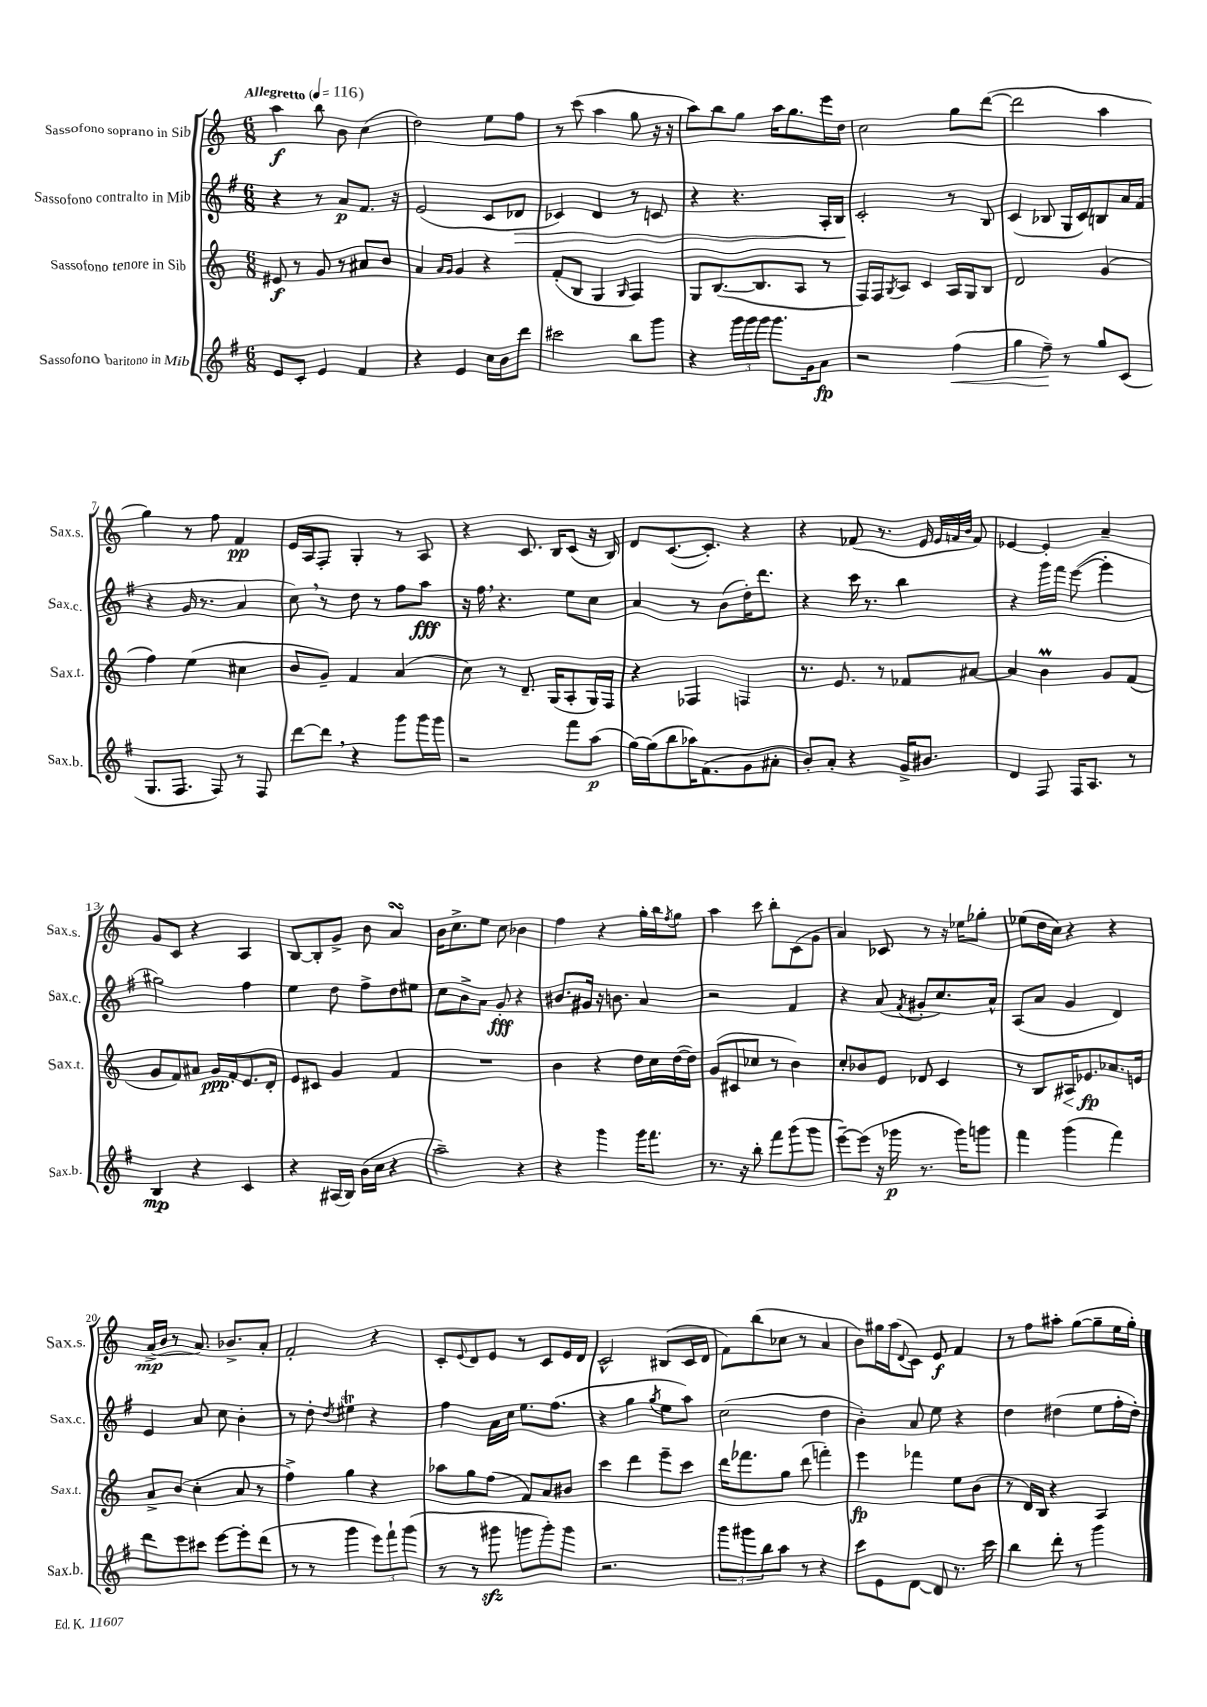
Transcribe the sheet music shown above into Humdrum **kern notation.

**kern	**dynam	**kern	**dynam	**kern	**dynam	**kern	**dynam
*part4	*part4	*part3	*part3	*part2	*part2	*part1	*part1
*staff4	*staff4	*staff3	*staff3	*staff2	*staff2	*staff1	*staff1
*I"Sassofono baritono in Mib	*	*I"Sassofono tenore in Sib	*	*I"Sassofono contralto in Mib	*	*I"Sassofono soprano in Sib	*
*I'Sax.b.	*	*I'Sax.t.	*	*I'Sax.c.	*	*I'Sax.s.	*
*clefG2	*	*clefG2	*	*clefG2	*	*clefG2	*
*k[f#]	*	*k[]	*	*k[f#]	*	*k[]	*
*M6/8	*	*M6/8	*	*M6/8	*	*M6/8	*
*MM116	*	*MM116	*	*MM116	*	*MM116	*
=1	=1	=1	=1	=1	=1	=1	=1
!	!	!	!	!	!	!LO:TX:a:B:t=Allegretto	!
8e/L	.	8e#X/	f	4r	.	4aa\	f
8c'/J	.	8r	.	.	.	.	.
4e/	.	8g/	.	8r	.	8bb\	.
.	.	8r	.	8a/L	p	8b\	.
4f#/	.	8a#X/L	.	8.f#/J	.	(4cc\	.
.	.	8b/J	.	.	.	.	.
.	.	.	.	16r	.	.	.
=2	=2	=2	=2	=2	=2	=2	=2
4r	.	4a/	.	(2e/	.	2dd\)	.
.	.	16qqa/LL	.	.	.	.	.
.	.	16qqg/JJ	.	.	.	.	.
4e/	.	4g/	.	.	.	.	.
16cc\LL	.	4r	.	8c/L	.	8ee\L	.
16b\J	.	.	.	.	.	.	.
!	!	!	!	!	!LO:HP:b	!	!
8ddd\J	.	.	.	8d-X/J	>	8ff\J	.
=3	=3	=3	=3	=3	=3	=3	=3
2ccc#X\	.	(8f'/L	.	4c-X/)	.	8r	.
.	.	8B/J	.	.	.	(8ccc\	.
.	.	4G/	.	4d/	.	4aa\	.
.	.	16qqG/	.	.	.	.	.
8bb\L	.	4F/)	.	8r	.	8gg\	.
8ggg\J	.	.	.	8cn/	.	16r	.
.	.	.	.	.	.	16r	.
=4	=4	=4	=4	=4	=4	=4	=4
4r	.	8G/L	.	4r	.	8aa\L)	.
.	.	([8.B/	.	.	.	8bb\	.
24ggg\LL	.	.	.	4.r	.	8gg\J	.
24ggg\	.	.	.	.	.	.	.
.	.	8.B/]	.	.	.	.	.
24ggg\JJ	.	.	.	.	.	.	.
8.ggg\L	.	.	.	.	.	16aa\KL	.
.	.	.	.	.	.	8.gg\	.
.	.	8A/J	.	.	.	.	.
16g\k	.	.	.	.	.	.	.
8a\J	fp	8r	.	16A'/LL	.	16eee\L	.
.	.	.	.	16B/JJ	.	16dd\JJ	.
.	.	.	.	.	]	.	.
=5	=5	=5	=5	=5	=5	=5	=5
2r	.	16F/LL)	.	2c'/	.	2cc\	.
.	.	16F/J	.	.	.	.	.
.	.	8qG/	.	.	.	.	.
.	.	8A/J	.	.	.	.	.
.	.	4c/	.	.	.	.	.
!	!LO:HP:b	!	!	!	!	!	!
(4ff#\	<	16A/LL	.	8r	.	8gg\L	.
.	.	16G/J	.	.	.	.	.
.	.	8B/J	.	8B/	.	([8ddd\J	.
=6	=6	=6	=6	=6	=6	=6	=6
4gg\	.	2d/	.	(4c/	.	2ddd\]	.
8ff#~\)	.	.	.	8B-X/	.	.	.
8r	[	.	.	16G/LL	.	.	.
.	.	.	.	16c/J)	.	.	.
8gg/L	.	(4g/	.	8Bn/	.	4aa\	.
(8c/J	.	.	.	16a/L	.	.	.
.	.	.	.	(16f#/JJ	.	.	.
!!LO:LB:g=z
=7	=7	=7	=7	=7	=7	=7	=7
8.G/L	.	4ff\)	.	4r	.	4gg\)	.
8.F#/J	.	.	.	.	.	.	.
.	.	(4ee\	.	16g/	.	8r	.
.	.	.	.	8.r	.	.	.
8F#/)	.	.	.	.	.	8ff\	.
8r	.	4cc#X\	.	4a/	.	4f/	pp
8F#/	.	.	.	.	.	.	.
=8	=8	=8	=8	=8	=8	=8	=8
[8ddd\L	.	8b/L	.	8cc,\)	.	16e/LL	.
.	.	.	.	.	.	16A/J	.
8ddd,\J]	.	8g~/J)	.	8r	.	8F'/J	.
4r	.	4f/	.	8dd\	.	4G'/	.
.	.	.	.	8r	.	.	.
8ggg\L	.	(4a/	.	8ff#\L	.	8r	.
16ggg\L	.	.	.	8aa\J	fff	8A/	.
16ggg\JJ	.	.	.	.	.	.	.
=9	=9	=9	=9	=9	=9	=9	=9
2r	.	8cc\)	.	16r	.	4r	.
.	.	.	.	16ff#,\	.	.	.
.	.	8r	.	4.r	.	.	.
.	.	8.d~/	.	.	.	8.c/	.
.	.	(16G/KL	.	.	.	16B/KL	.
8fff#\L	.	8A'/	.	8ee\L	.	(8c/J	.
(8aa\J	p	16G/L)	.	8cc\J	.	16r	.
.	.	16F/JJ	.	.	.	16B/)	.
=10	=10	=10	=10	=10	=10	=10	=10
[16gg\LL)	.	4r	.	4a/	.	8d/L	.
(16gg\J]	.	.	.	.	.	.	.
8bb\	.	.	.	.	.	([8.c/	.
16aa-X\K)	.	4F-X/	.	8r	.	.	.
(8.f#\	.	.	.	.	.	8.c'/J])	.
.	.	.	.	(8b\L	.	.	.
8g\	.	4Fn/	.	16dd'\K)	.	4r	.
.	.	.	.	8.ddd\J	.	.	.
8a#X'\J	.	.	.	.	.	.	.
=11	=11	=11	=11	=11	=11	=11	=11
8b'/L)	.	8.r	.	4r	.	4r	.
8a'/J	.	.	.	.	.	.	.
.	.	8.e/	.	.	.	.	.
4r	.	.	.	16ccc\	.	(8f-X/	.
.	.	.	.	8.r	.	.	.
.	.	8r	.	.	.	8.r	.
16g^/KL	.	8f-X/L	.	4bb\	.	.	.
8.b#X/J	.	.	.	.	.	16e/	.
.	.	.	.	.	.	32qqe/LLL	.
.	.	.	.	.	.	32qqfn/	.
.	.	.	.	.	.	32qqb/JJJ	.
.	.	[8a#X/J	.	.	.	8f/)	.
=12	=12	=12	=12	=12	=12	=12	=12
4d/	.	4a#/]	.	4r	.	[4e-X/	.
8F#/	.	4bm\	.	16ggg\LL	.	4e-'/]	.
.	.	.	.	16fff#\JJ	.	.	.
16F#/KL	.	.	.	([8eee\	.	.	.
8.A/J	.	.	.	.	.	.	.
.	.	8g/L	.	4eee'\]	.	4a~/	.
8r	.	(8f/J	.	.	.	.	.
!!LO:LB:g=z
=13	=13	=13	=13	=13	=13	=13	=13
4B/	mp	8g/L	.	2gg#X\)	.	8g/L	.
.	.	8f/)	.	.	.	8c/J	.
4r	.	8a#X/J	.	.	.	4r	.
.	.	16g/LL	ppp	.	.	.	.
.	.	16f'/J	.	.	.	.	.
4c/	.	8.e/	.	4ff#\	.	4A/	.
.	.	16d'/Jk	.	.	.	.	.
=14	=14	=14	=14	=14	=14	=14	=14
4r	.	8e/L	.	4ee\	.	[8B/L	.
.	.	8c#X/J	.	.	.	8B'/]	.
(16A#X/LL	.	4g/	.	8dd\	.	8g^/J	.
16B/JJ)	.	.	.	.	.	.	.
(16b\LL	.	.	.	8ff#^\L	.	8b\	.
16cc\JJ	.	.	.	.	.	.	.
4r	.	4f/	.	8dd\	.	4asSSS/	.
.	.	.	.	8ee#X\J	.	.	.
=15	=15	=15	=15	=15	=15	=15	=15
2aa~\)	.	2.r	.	8cc\L	.	16b\KL	.
.	.	.	.	.	.	8.cc^\	.
.	.	.	.	8b^\	.	.	.
.	.	.	.	8a\J	.	8ee\J	.
.	.	.	.	8g'/	fff	8cc\	.
4r	.	.	.	4r	.	4b-X\	.
=16	=16	=16	=16	=16	=16	=16	=16
4r	.	4b\	.	8.b#X/L	.	4ff\	.
.	.	.	.	16g#X/Jk	.	.	.
4ggg\	.	4r	.	16r	.	4r	.
.	.	.	.	8.bn\	.	.	.
16ggg\KL	.	16dd\LL	.	4a/	.	16gg'\LL	.
8.fff#\J	.	16cc\	.	.	.	16bb\J	.
.	.	.	.	.	.	8qff/	.
.	.	([16dd\	.	.	.	8gg\J	.
.	.	16dd\JJ])	.	.	.	.	.
=17	=17	=17	=17	=17	=17	=17	=17
8.r	.	(8g/L	.	2r	.	4aa\	.
.	.	8c#X/	.	.	.	.	.
16r	.	.	.	.	.	.	.
8bb'\	.	8cc-X/J	.	.	.	8ccc\	.
8fff#\L	.	8r	.	.	.	8bb'\L	.
(8ggg\	.	4b\)	.	4f#/	.	(8c\	.
8ggg\J	.	.	.	.	.	8g\J	.
=18	=18	=18	=18	=18	=18	=18	=18
[8eee~\L)	.	8cc'/L	.	4r	.	4a/)	.
(8eee\J]	.	8b-X/	.	.	.	.	.
16r	.	8e/J	.	(8a/	.	8c-X/	.
16ggg-X\	p	.	.	.	.	.	.
.	.	.	.	8qf#/	.	.	.
8.r	.	8d-X/	.	8g#X'/L	.	8r	.
.	.	4c/	.	8.cc/)	.	16r	.
16ggg-\KL)	.	.	.	.	.	16ee-X\KL	.
8gggn\J	.	.	.	.	.	8gg-X'\J	.
.	.	.	.	16a^^/Jk	.	.	.
=19	=19	=19	=19	=19	=19	=19	=19
4fff#\	.	8r	.	(8A/L	.	(8ee-X\L	.
.	.	8B/L	.	8a/J	.	16dd\L	.
.	.	.	.	.	.	16cc\JJ)	.
!	!	!	!LO:HP:b	!	!	!	!
(4ggg\	.	16A#X/K	<	4g/	.	4r	.
.	.	8.e-X/	fp	.	.	.	.
4fff#\)	.	8.a-X/	[	4d/)	.	4r	.
.	.	16en/Jk	.	.	.	.	.
!!LO:LB:g=z
=20	=20	=20	=20	=20	=20	=20	=20
8ddd\L	.	8a^/L	.	4e/	.	(16a^/LL	mp
.	.	.	.	.	.	16b/JJ	.
8eee\	.	(8b/J	.	.	.	8r	.
8ccc#X\J	.	4cc'\	.	8a/	.	8.a/)	.
[8eee\L	.	.	.	8cc\	.	.	.
.	.	.	.	.	.	8.b-X^/L	.
8eee'\]	.	8a/	.	4b'\	.	.	.
(8ddd\J	.	8r	.	.	.	8a'/J	.
=21	=21	=21	=21	=21	=21	=21	=21
8r	.	4ff^\)	.	8r	.	2f'/	.
8r	.	.	.	8dd'\	.	.	.
.	.	.	.	8qdd/	.	.	.
4ggg\	.	4gg\	.	4ee#Xt\	.	.	.
12eee\L)	.	4r	.	4r	.	4r	.
12fff#`\	.	.	.	.	.	.	.
(12ggg\J	.	.	.	.	.	.	.
=22	=22	=22	=22	=22	=22	=22	=22
8r	.	8aa-X\L	.	4ff#\	.	8c'/L	.
.	.	.	.	.	.	8qqe/	.
8r	.	8gg\	.	.	.	8d/	.
8ggg#Xzz\	.	(8ff\J	.	16a\LL	.	8e/J	.
.	.	.	.	16cc\JJ	.	.	.
8gggn\L	.	8f/L)	.	8.ee\L	.	8r	.
8ggg'\)	.	8a/	.	.	.	8c/L	.
.	.	.	.	(8.ff#\J	.	.	.
8ggg\J	.	8b#X/J	.	.	.	16e/L	.
.	.	.	.	.	.	16d/JJ	.
=23	=23	=23	=23	=23	=23	=23	=23
2.r	.	4ccc\	.	4r	.	2c^^/	.
.	.	4ddd\	.	4gg\	.	.	.
.	.	.	.	8qgg/	.	.	.
.	.	8eee~\L	.	8ee\L	.	(8B#X/L	.
.	.	8ccc\J	.	8aa\J)	.	16c/L	.
.	.	.	.	.	.	16d/JJ	.
=24	=24	=24	=24	=24	=24	=24	=24
12ggg\L	.	16ddd\KL	.	(2cc\	.	8f\L)	.
.	.	8.fff-X\	.	.	.	.	.
12ggg#X\	.	.	.	.	.	.	.
.	.	.	.	.	.	(8bb\	.
12bb\	.	.	.	.	.	.	.
8aa\J	.	8gg\J	.	.	.	8cc-X\J	.
8r	.	(8ddd\	.	.	.	8r	.
4r	.	4fffn'\)	.	4dd\	.	4a/	.
=25	=25	=25	=25	=25	=25	=25	=25
8ccc\L	.	4eee\	fp	4b'\)	.	8b\L)	.
8e\	.	.	.	.	.	16gg#X\L	.
.	.	.	.	.	.	(16aa\J	.
.	.	.	.	.	.	8qqd/	.
[8d\J	.	4fff-X\	.	8a/	.	8c\J)	.
8d/]	.	.	.	8ee\	.	8e/	f
8.r	.	8ee\L	.	4r	.	4f/	.
.	.	(8b\J	.	.	.	.	.
16ccc\	.	.	.	.	.	.	.
=26	=26	=26	=26	=26	=26	=26	=26
4bb\	.	8r	.	4dd\	.	8r	.
.	.	16d/LL)	.	.	.	8ff\L	.
.	.	16B/JJ	.	.	.	.	.
8ddd'\	.	4r	.	(4dd#X\	.	8aa#X'\J	.
8r	.	.	.	.	.	([8gg\L	.
4ggg\	.	4A/	.	8ee\L	.	8gg~\]	.
.	.	.	.	16ff#'\L	.	16ee\L	.
.	.	.	.	16dd#'\JJ)	.	16gg'\JJ)	.
==	==	==	==	==	==	==	==
*-	*-	*-	*-	*-	*-	*-	*-
